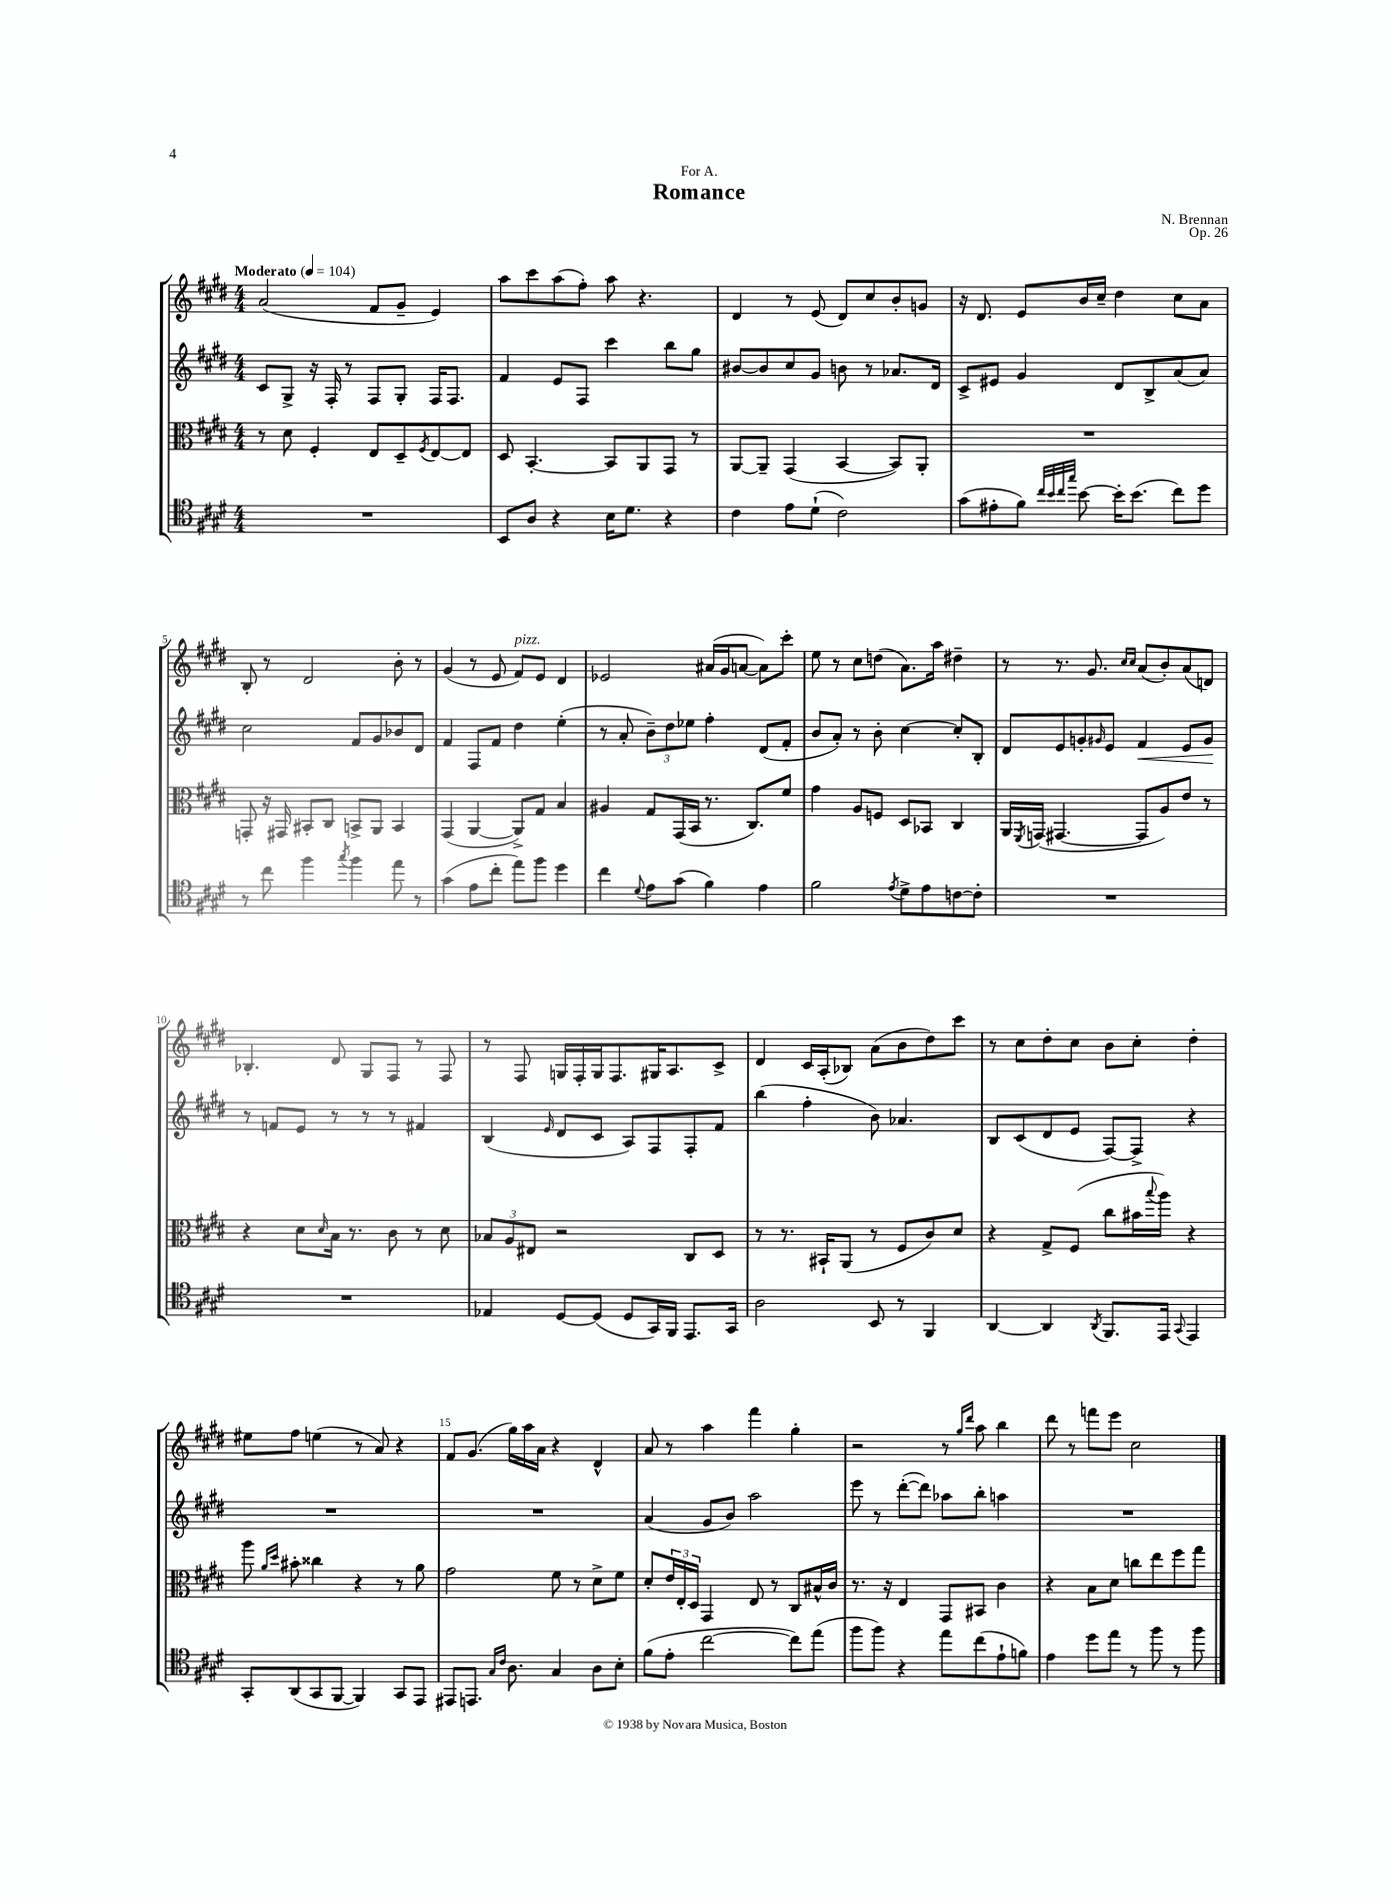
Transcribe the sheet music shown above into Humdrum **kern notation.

**kern	**kern	**kern	**kern
*staff4	*staff3	*staff2	*staff1
*clefC4	*clefC3	*clefG2	*clefG2
*k[f#c#g#d#]	*k[f#c#g#d#]	*k[f#c#g#d#]	*k[f#c#g#d#]
*M4/4	*M4/4	*M4/4	*M4/4
*MM104	*MM104	*MM104	*MM104
1r	8r	8c#	(2a
.	8d#	8G#^	.
.	4F#'	16r	.
.	.	16F#'	.
.	.	8r	.
.	8E	8F#	8f#
.	8D#~	8G#'	8g#~
.	8qF#	.	.
.	[8E	16F#	4e)
.	.	8.F#	.
.	8E]	.	.
=	=	=	=
8BB	8D#	4f#	8aa
8A	[4.BB'	.	8ccc#
4r	.	8e	(8aa
.	.	8F#	8ff#')
16B	8BB]	4ccc#	8aa
8.d#	.	.	.
.	8AA	.	4.r
4r	8GG#	8bb	.
.	8r	8gg#	.
=	=	=	=
4c#	[8AA	[8b#	4d#
.	8AA~]	8b#]	.
8e	(4GG#	8cc#	8r
(8d#`	.	8g#	(8e
2c#)	[4BB	8b	8d#)
.	.	8r	8cc#
.	8BB])	8.a-	8b'
.	8AA'	.	8g
.	.	16d#	.
=	=	=	=
(8g#	1r	8c#^	16r
.	.	.	8.d#
8e#'	.	8e#	.
8f#)	.	4g#	8e
32qqcc#	.	.	.
32qqb	.	.	.
32qqcc#	.	.	.
32qqgg#	.	.	.
[8b	.	.	16b
.	.	.	16cc#~
16b']	.	8d#	4dd#
(8.b	.	.	.
.	.	8B^	.
8cc#)	.	(8a	8cc#
8dd#	.	8a)	8a
=	=	=	=
8r	8GG'	2cc#	8B'
8cc#	16r	.	8r
.	16GG#	.	.
4ff#	8BB#'	.	2d#
.	8C#	.	.
8qgg#	.	.	.
4ff#	8BB^	8f#	.
.	8AA	8g#	.
8ee	4BB	8b-	8b'
8r	.	8d#	8r
=	=	=	=
(4g#	(4GG#	4f#	(4g#
8e	[4AA	8F#	8r
8cc#'	.	8f#	8e
8ee)	8AA^])	4dd#	8f#)
8ff#	8G#	.	8e
4dd#	4B	(4ee'	4d#
=	=	=	=
4cc#	4A#	8r	2e-
.	.	8a'	.
8qqd#	.	.	.
8e	8G#	12b~)	.
.	.	12dd#	.
(8g#	(16GG#	.	.
.	.	12ee-	.
.	16BB	.	.
4f#)	8.r	4ff#'	(16a#
.	.	.	16g#
.	.	.	[8a
.	8.C#)	.	.
4e	.	(8d#	8a])
.	8f#	8f#'	8ccc#'
=	=	=	=
2f#	4g#	8b	8ee
.	.	8a')	8r
.	8A	8r	8cc#
.	8F	8b'	(8dd
8qe	.	.	.
8d#^	8D#	[4cc#	8.a)
8e	8BB-	.	.
.	.	.	16aa
[8c	4C#	8cc#']	4dd#~
8c']	.	8B'	.
=	=	=	=
1r	16AA	8d#	8r
.	8qFF#	.	.
.	(16GG	.	.
.	[4.GG#	8e	8.r
.	.	8g'	.
.	.	.	8.g#
.	.	16qqg#	.
.	.	8e	.
.	.	.	16qqcc#
.	.	.	16qqcc#
.	8GG#]	4f#	(8a
.	8A)	.	8b')
.	8e	8e	(8a
.	8r	8g#	8d)
=	=	=	=
1r	4r	8r	4.B-'
.	.	8f	.
.	8d#	8e	.
.	16qqd#	.	.
.	16B	8r	8d#
.	8.r	.	.
.	.	8r	8G#
.	8c#	8r	8F#
.	8r	4f#	8r
.	8d#	.	8F#
=	=	=	=
4E-	12B-	(4B	8r
.	12A	.	.
.	.	.	8F#
.	12E#	.	.
.	.	16qqe	.
[8D#	2r	8d#	16G
.	.	.	16F#'
(8D#]	.	8c#	16G
.	.	.	8.F#
8D#	.	8A)	.
16GG#)	.	8F#	16G#
16FF#	.	.	8.A
8.EE	8C#	8F#'	.
.	8D#	8f#	8c#^
16GG#	.	.	.
=	=	=	=
2A	8r	(4bb	4d#
.	8.r	.	.
.	.	4ff#'	16c#
.	16BB#`	.	(16A'
.	(8AA	.	8B-)
8BB	8r	8b)	(8a
8r	8F#	4.a-	8b
4FF#	8c#)	.	8dd#)
.	8d#	.	8ccc#
=	=	=	=
[4AA	4r	8B	8r
.	.	(8c#	8cc#
4AA]	8G#^	8d#	8dd#'
.	(8F#	8e	8cc#
8qAA	.	.	.
8.FF#	8cc#	[8F#)	8b
.	16b#	8F#^]	8cc#'
.	8qqbb	.	.
16EE	16aa)	.	.
8qqGG#	.	.	.
4EE	4r	4r	4dd#'
=	=	=	=
8GG#'	8aa	1r	8ee#
.	16qqa	.	.
.	16qqdd#	.	.
(8AA	8b#'	.	8ff#
8GG#	4cc##	.	(4ee
[8FF#	.	.	.
4FF#])	4r	.	8r
.	.	.	8a)
8GG#	8r	.	4r
8EE	8a	.	.
=	=	=	=
8EE#	2g#	1r	8f#
8.EE	.	.	(8.g#
16qqG#	.	.	.
16qqc#	.	.	.
8.A	.	.	16gg#)
.	.	.	16aa
.	.	.	16a
4G#	8f#	.	4r
.	8r	.	.
8A	8d#^	.	4d#^^
8B'	8f#	.	.
=	=	=	=
(8f#	8d#'	(4a	8a
8e'	24e	.	8r
.	24E'	.	.
.	24D#	.	.
[2cc#	4GG#	8g#	4aa
.	.	8b)	.
.	8E	2aa	4fff#
.	8r	.	.
8cc#])	8C#	.	4gg#'
(8ee	16B#^^	.	.
.	16c#	.	.
=	=	=	=
8ff#	8.r	8eee	2r
8ff#)	.	8r	.
.	16r	.	.
4r	4E	([8ddd#'	.
.	.	8ddd#])	.
8ee	8GG#	8aa-	8r
.	.	.	16qqgg#
.	.	.	16qqddd#
(8cc#	8BB#	8bb'	8aa
8e`	4c#	4aa	4bb
8f)	.	.	.
=	=	=	=
4e	4r	1r	8ddd#
.	.	.	8r
8dd#	8B	.	8fff
8ee	8d#	.	8eee
8r	8cc	.	2cc#
8ff#	8ee	.	.
8r	8ff#	.	.
8ff#	8gg#	.	.
==	==	==	==
*-	*-	*-	*-
